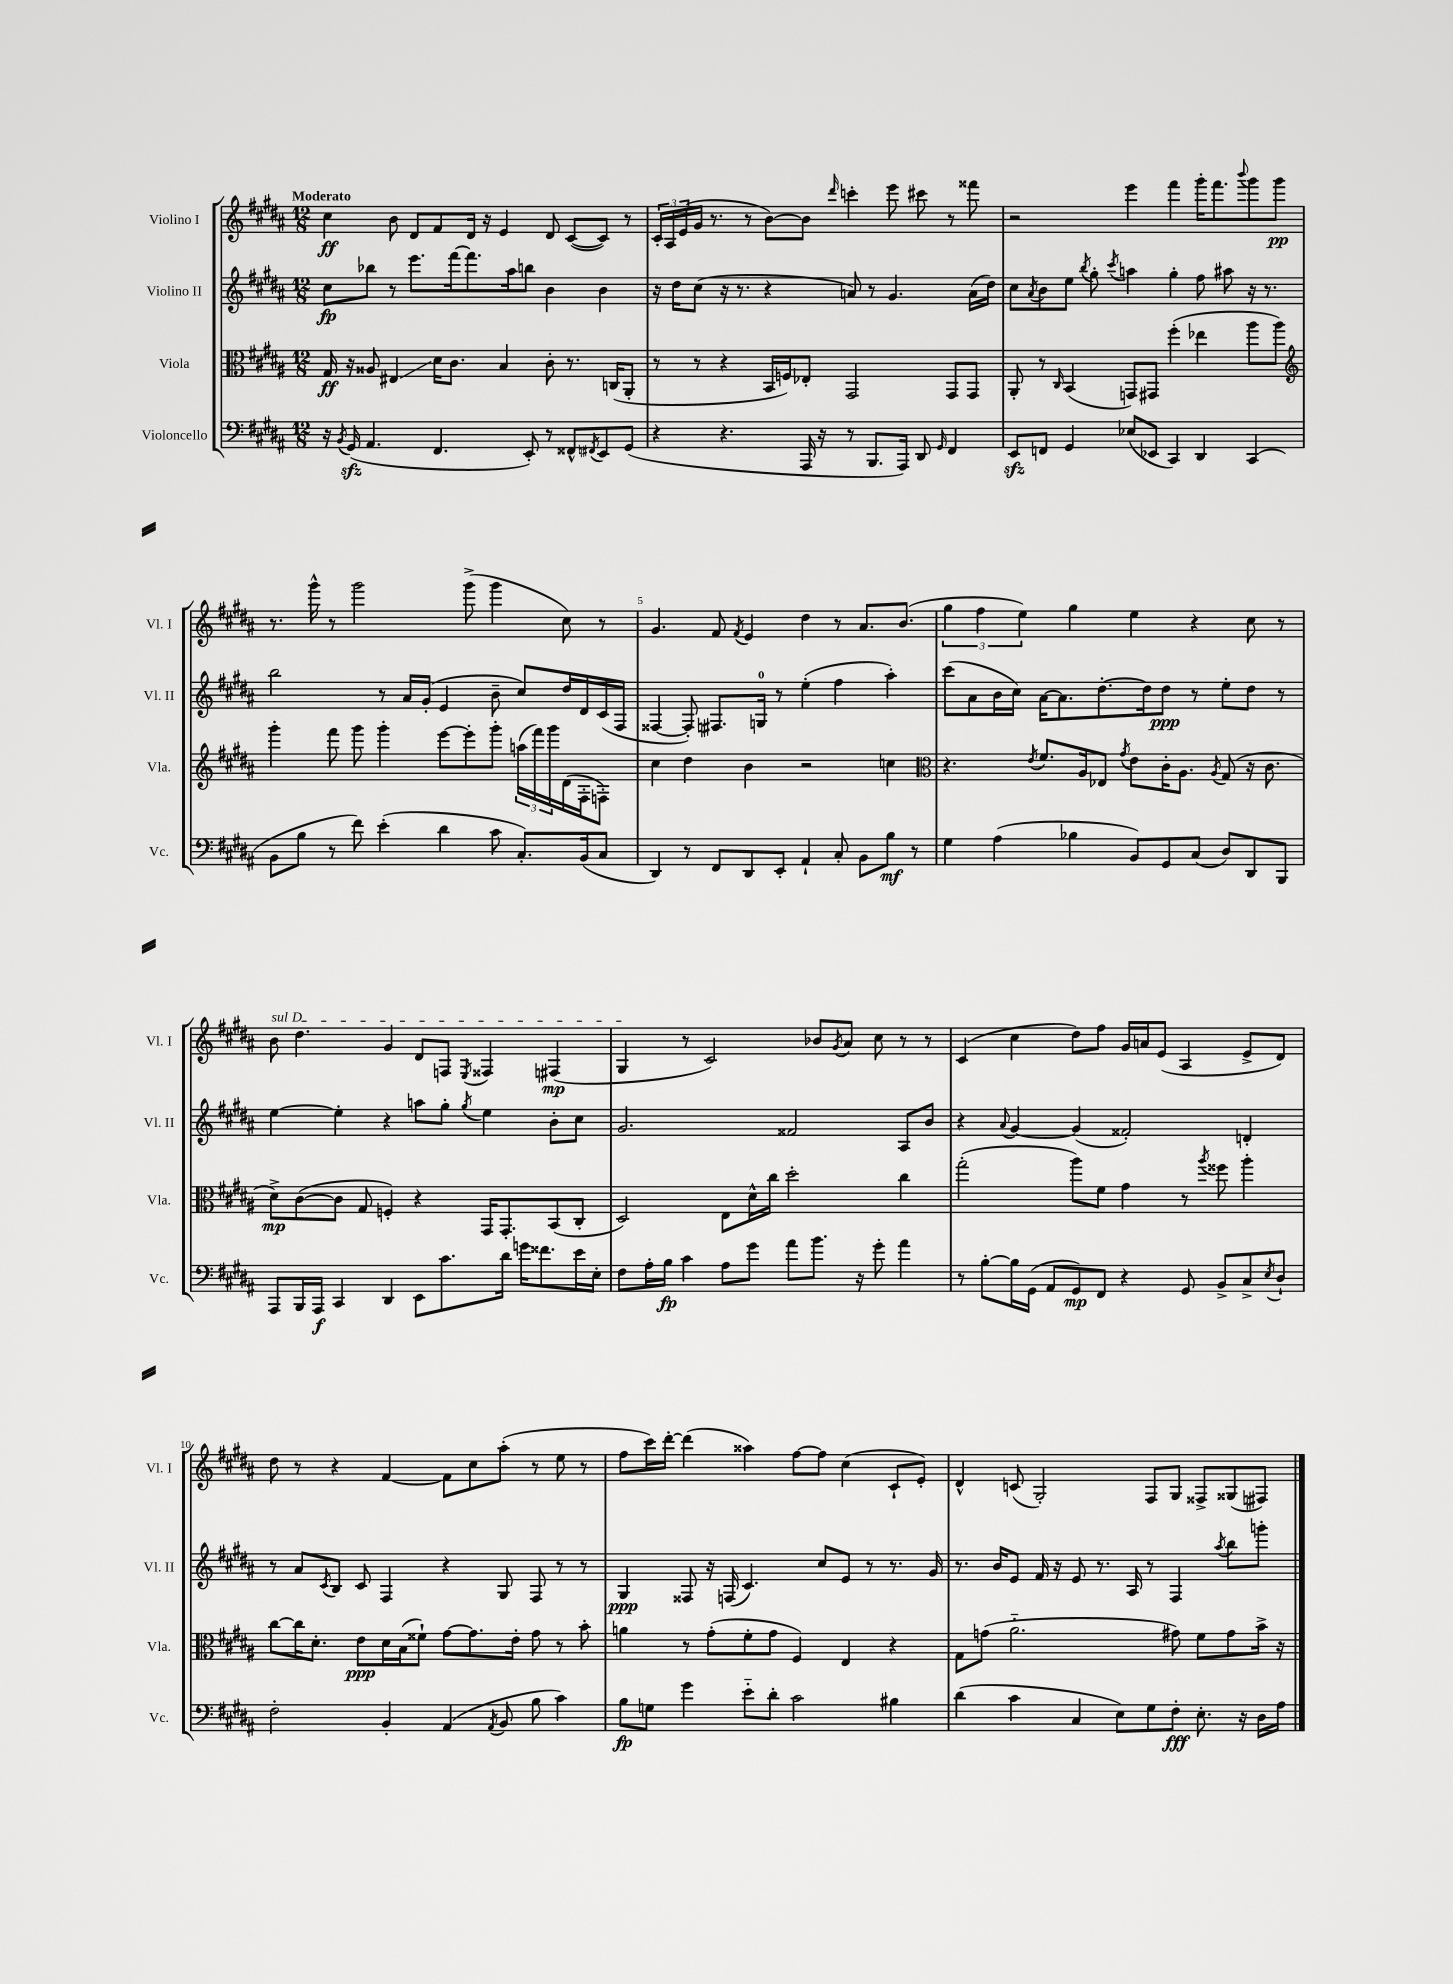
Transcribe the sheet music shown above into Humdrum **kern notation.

**kern	**kern	**kern	**kern
*staff4	*staff3	*staff2	*staff1
*clefF4	*clefC3	*clefG2	*clefG2
*k[f#c#g#d#a#]	*k[f#c#g#d#a#]	*k[f#c#g#d#a#]	*k[f#c#g#d#a#]
*M12/8	*M12/8	*M12/8	*M12/8
16r	16G#/	8cc#\L	4cc#\
8qBB/	.	.	.
(16GG#/	16r	.	.
4.AA#/	8A##/	8bb-\J	.
.	4E#/	8r	8b\
.	.	8.eee\L	8d#/L
4.FF#/	16d#\LK	.	8f#/
.	8.c#\J	[16fff#\k	.
.	.	8.fff#\]	16d#/Jk
.	.	.	16r
.	4B/	.	4e/
.	.	16aa#\k	.
8EE'/)	.	8bb\J	.
8r	8c#'\	4b\	8d#/
8FF##^^/L	8.r	.	([8c#/L
8qFF#/	.	.	.
8EE/	.	4b\	8c#/]J)
.	(16C/LK	.	.
(8GG#/J	8AA#'/J	.	8r
=	=	=	=
4r	8r	16r	24c#'/LL
.	.	.	24A#/
.	.	16dd#\LK	.
.	.	.	(24e/
.	8r	(8cc#\J	16g#/JJ
.	.	.	8.r
4.r	4r	16r	.
.	.	8.r	.
.	.	.	8r
.	16BB/LL	4r	[8b\L)
.	16F/J)	.	.
16AAA#/	8E-'/J	.	8b\]J
16r	.	.	.
.	.	.	16qqddd#/
8r	2GG#/	8a/)	4ccc'\
8.BBB/L	.	8r	.
.	.	4.g#/	8eee\
16AAA#/Jk)	.	.	.
8DD#/	.	.	8ccc#\
16qqGG#/	.	.	.
4FF#/	8GG#/L	.	8r
.	8GG#/J	(16a\LL	8fff##\
.	.	16dd#\JJ)	.
=	=	=	=
8EE/L	8AA#'/	8cc#\L	2r
.	.	8qa#/	.
8FF/J	8r	8b\	.
.	16qqC#/	.	.
4GG#/	(4BB/	8ee\J	.
.	.	8qbb/	.
.	.	8gg#'\	.
.	.	8qccc#/	.
(8E-/L	8GG/L)	4aa\	4eee\
8EE-/J	8GG#/J	.	.
4CC#/)	(4ff#'\	4gg#'\	4fff#\
4DD#/	4ee-\	8ff#\	16ggg#'\LK
.	.	.	8.fff#\
.	.	8aa#\	.
.	.	.	8qqbbb/
(4CC#/	8aa#\L	16r	8ggg#\
.	.	8.r	.
.	8aa#\J)	.	8ggg#\J
=	=	=	=
*	*clefG2	*	*
8BB\L	4ggg#'\	2bb\	8.r
8B\J	.	.	.
.	.	.	16ggg#^^\
8r	8fff#\	.	8r
8f#\)	8ggg#\	.	2ggg#\
(4e'\	4ggg#'\	8r	.
.	.	16a#/LL	.
.	.	(16g#'/JJ	.
4d#\	[8eee\L	4e/	.
.	8eee'\]	.	(8ggg#^\
8c#\	8ggg#'\J	8b~\	4ggg#\
8.C#'/L)	(24aa\LL	8cc#/L)	.
.	24fff#\)	.	.
.	24ggg#\	.	.
.	(16d#\	16dd#/L	8cc#\)
(16BB/k	16F#'\J	16d#/	.
8C#/J	8F'\J)	(16c#/	8r
.	.	16F#/JJ	.
=	=	=	=
4DD#/)	4cc#\	[4F##/	4.g#/
8r	4dd#\	8F##'/])	.
8FF#/L	.	8.F#/L	8f#/
.	.	.	8qf#/
8DD#/	4b\	.	4e/
.	.	16G/Jk	.
8EE'/J	.	8r	.
4AA#`/	2r	(4ee'\	4dd#\
8C#'/	.	4ff#\	8r
8BB\L	.	.	8.a#/L
8B\J	4cc\	4aa#'\)	.
.	.	.	(8.b/J
8r	.	.	.
=	=	=	=
*	*clefC3	*	*
4G#\	4.r	(8ccc#\L	6gg#\
.	.	8a#\	.
.	.	.	6ff#\
(4A#\	.	16b\L	.
.	.	16cc#\JJ)	.
.	.	.	6ee\)
.	8qe/	.	.
.	8.f#/L	[16a#\LK	.
.	.	8.a#\]	.
4B-\	.	.	4gg#\
.	16A#/k	.	.
.	8E-/J	[8.dd#'\	.
.	8qg#/	.	.
8BB/L)	8e\L	.	4ee\
.	.	16dd#\]k	.
8GG#/	16c#'\K	8dd#\J	.
.	8.A#\J	.	.
(8C#/J	.	8r	4r
.	8qA#/	.	.
8D#/L)	(8G#/	8ee'\L	.
8DD#/	16r	8dd#\J	8cc#\
.	8.c#\	.	.
8BBB/J	.	8r	8r
=	=	=	=
8AAA#/L	8d#^\L)	[4ee\	8b\
16BBB/L	([8c#\	.	4.dd#\
16AAA#/JJ	.	.	.
4CC#/	8c#\]J	4ee'\]	.
.	8G#/	.	.
4DD#/	4F'/)	4r	4g#/
8EE\L	4r	8aa\L	8d#/L
8.c#\	.	8gg#'\J	8F/J
.	.	8qgg#/	8qE/
.	16GG#/LK	4ee\	4F##/
16d#\Jk	8.GG#'/	.	.
16g\LK	.	.	.
8.f##\	.	.	.
.	(8BB/	8b'\L	(4F#/
16e\L	8C#'/J	8cc#\J	.
16E'\JJ	.	.	.
=	=	=	=
8F#\L	2D#/)	2.g#/	4G#/
16A#'\L	.	.	.
16B\JJ	.	.	.
4c#\	.	.	8r
.	.	.	2c#/)
8A#\L	8E\L	.	.
8g#\J	16d#^^\L	.	.
.	16cc#\JJ	.	.
8a#\L	2dd#'\	2f##/	.
8.b\J	.	.	8b-/L
.	.	.	8qg#/
.	.	.	8a#/J
16r	.	.	.
8g#'\	.	.	8cc#\
4a#\	4cc#\	8A#/L	8r
.	.	8b/J	8r
=	=	=	=
8r	(2gg#'\	4r	(4c#/
[8B'\L	.	.	.
.	.	8qqa#/	.
16B\]L	.	[4g#/	4cc#\
(16GG#\JJ	.	.	.
8AA#/L	.	.	.
8GG#/)	8aa#\L)	(4g#/]	8dd#\L)
8FF#/J	8f#\J	.	8ff#\J
4r	4g#\	2f##'/)	16g#/LL
.	.	.	16a/J
.	.	.	(8e/J
8GG#/	8r	.	4A#/
.	8qaa#/	.	.
8BB^/L	8ff##\	.	.
8C#^/	4aa#'\	4d'/	8e^/L
8qE/	.	.	.
8D#`/J	.	.	8d#/J)
=	=	=	=
2F#'\	[8cc#\L	8r	8dd#\
.	16cc#\]K	8a#/L	8r
.	8.d#'\J	.	.
.	.	8qc#/	.
.	.	8B/J	4r
.	8e\L	8c#/	.
4BB'/	16d#\L	4F#/	[4f#/
.	(16B\J	.	.
.	8f##`\J)	.	.
(4AA#/	[8g#\L	4r	8f#\]L
.	8.g#\]	.	8cc#\
8qAA#/	.	.	.
8BB/	.	8G#/	(8aa#'\J
.	16e'\Jk	.	.
8B\	8g#\	8F#/	8r
4c#\)	8r	8r	8ee\
.	8b'\	8r	8r
=	=	=	=
8B\L	4a\	4G#/	8ff#\L
8G\J	.	.	16ccc#\L)
.	.	.	[16ddd#'\JJ
4g#\	8r	8F##/	(4ddd#\]
.	(8g#'\L	16r	.
.	.	(16F/	.
8e'~\L	8f#'\	4.c#/)	4aa##\)
8d#'\J	8g#\J	.	.
2c#\	4F#/)	.	[8ff#\L
.	.	8cc#/L	8ff#\]J
.	4E/	8e/J	(4cc#\
.	.	8r	.
4B#\	4r	8.r	8c#`/L
.	.	.	8e'/J)
.	.	16g#/	.
=	=	=	=
(4d#\	8G#\L	8.r	4d#^^/
.	(8g\J	.	.
.	.	16b/LK	.
4c#\	2.a#'~\	8e/J	(8c/
.	.	16f#/	2G#'/)
.	.	16r	.
4C#/	.	8e/	.
.	.	8.r	.
8E\L)	.	.	.
.	.	16A#/	.
8G#\	.	8r	8F#/L
8F#'\J	8g#\)	4F#/	8G#/J
8.E'\	8f#\L	.	8F##^/L
.	.	8qaa#/	.
.	8g#\	8bb\L	(8G##/
16r	.	.	.
16D#\LL	16b^\Jk	8ggg'\J	8F#/J)
16A#\JJ	16r	.	.
==	==	==	==
*-	*-	*-	*-
